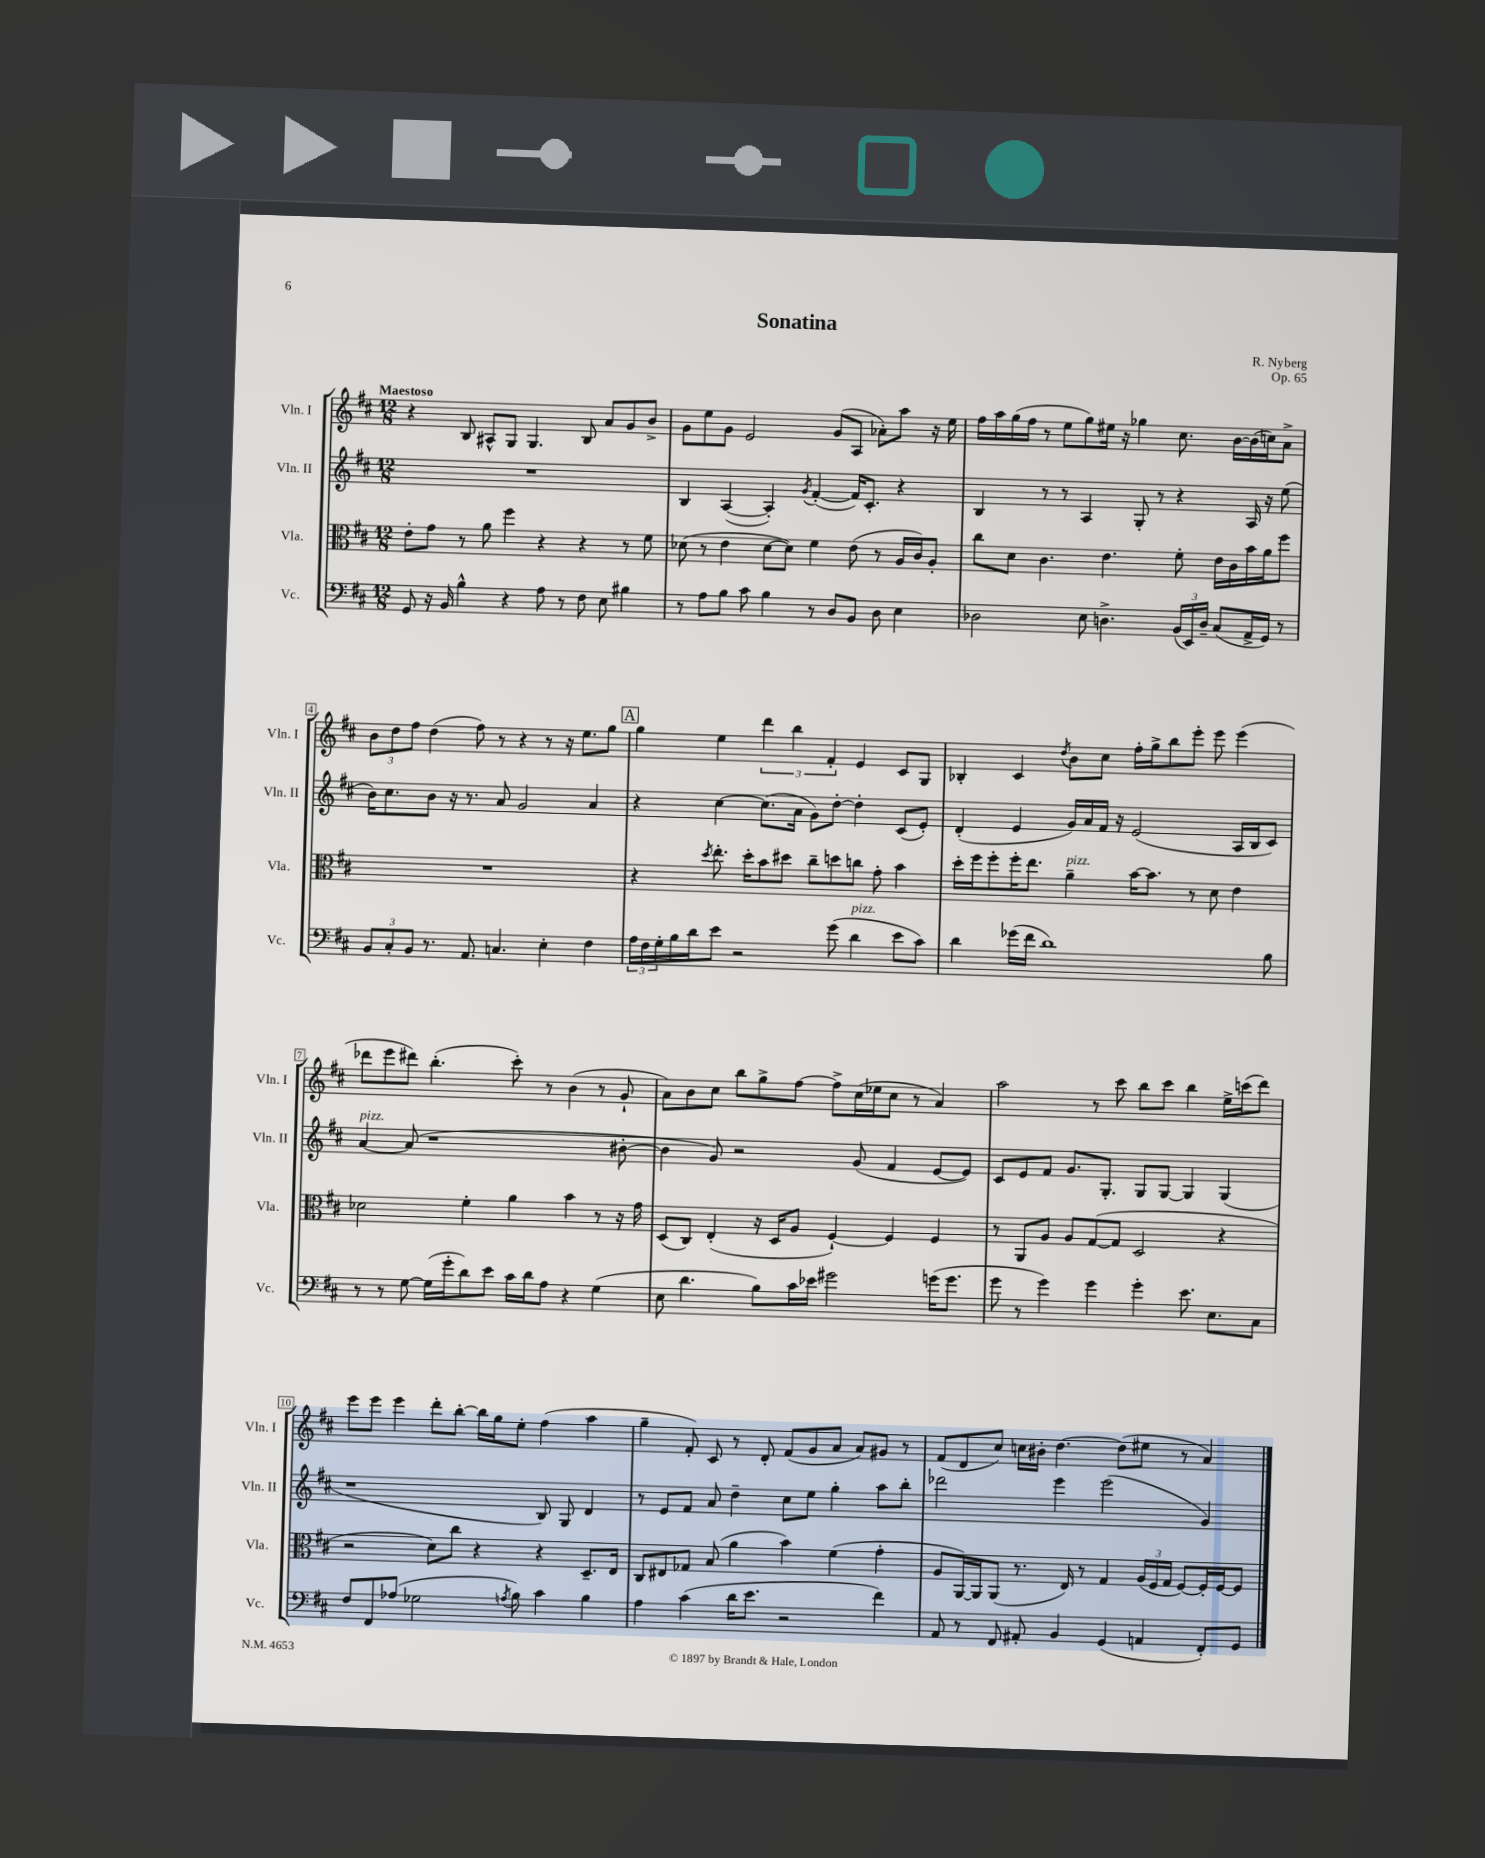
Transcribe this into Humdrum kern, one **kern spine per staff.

**kern	**kern	**kern	**kern
*staff4	*staff3	*staff2	*staff1
*clefF4	*clefC3	*clefG2	*clefG2
*k[f#c#]	*k[f#c#]	*k[f#c#]	*k[f#c#]
*M12/8	*M12/8	*M12/8	*M12/8
8GG	8e'	1.r	4r
16r	8g	.	.
16BB	.	.	.
4B^^	8r	.	8B
.	8a	.	8A#^^
4r	4ff#	.	8G
.	.	.	4.G
8A	4r	.	.
8r	.	.	.
8F#	4r	.	8B
8E	.	.	8a
4B#	8r	.	8g
.	8f#	.	8b^
=	=	=	=
8r	(8d-	4B	8g
8A	8r	.	8ee
8B	4e	([4A	8g
8c#	.	.	2e
4B	[8d-	4A'])	.
.	8d-])	.	.
.	.	8qg	.
8r	4f#	([4f#'	.
8D	.	.	(8g
8BB	(8e	16f#])	8A
.	.	8.c#'	.
8D	8r	.	8a-')
4E	16A	4r	8aa
.	16c#)	.	.
.	8A'	.	16r
.	.	.	16ee
=	=	=	=
2D-	8cc#	4B	16ff#
.	.	.	16aa
.	8d	.	(16gg
.	.	.	16ff#
.	4.c#	8r	8r
.	.	8r	8ee
8E	.	4A	8gg)
4.D^	4.e	.	16ee#
.	.	.	16r
.	.	8G'	4gg-
.	.	8r	.
(24BB	8f#'	4r	8.cc#
24EE)	.	.	.
24D~	.	.	.
(8C#	16e	.	.
.	16c#	.	[16b
16AA^	16b	16A	(16b]
16GG)	16a	16r	16cc)
8r	8ff#	(8ee	8a^
=	=	=	=
12BB	1.r	16b)	12b
.	.	8.cc#	.
12C#'	.	.	12dd
12BB	.	.	12ff#
8.r	.	8b	(4dd
.	.	16r	.
8.AA	.	8.r	.
.	.	.	8ff#)
4.C	.	8a	8r
.	.	2g	4r
4E'	.	.	8r
.	.	.	16r
.	.	.	8.ee
4F#	.	4a	.
.	.	.	8gg
=	=	=	=
24A	4r	4r	4gg
24F#	.	.	.
24G'	.	.	.
16B	.	.	.
16d	.	.	.
.	8qdd	.	.
8e	8.ee'	[4cc#	4ee
2r	.	.	.
.	16dd'	.	.
.	8b	(8.cc#]	6ddd
.	8dd#	.	.
.	.	.	6bb
.	.	16a	.
.	8cc#~	8g)	.
.	.	.	6f#'
(8g	8dd	[8dd'	.
4d	8cc	4dd']	4e
.	8g'	.	.
8e	4b	(8c#	8c#
8c#)	.	8e')	8G
=	=	=	=
4d	16dd'	(4d'	4B-'
.	16ff#	.	.
.	8ff#'	.	.
(16g-	16ff#'	4e	4c#
16f#	8.ee	.	.
1d)	.	.	.
.	.	.	8qdd
.	4a~	16g)	8b
.	.	16a	.
.	.	16f#	8cc#
.	.	16r	.
.	[16b	(2e	16ff#'
.	8.b]	.	16gg^
.	.	.	8bb
.	8r	.	8eee'
.	8d	.	8eee
.	4e	16A	(4eee
.	.	16B	.
8B	.	8c#)	.
=	=	=	=
8r	2d-	[4a	8ddd-
8r	.	.	8eee
[8G	.	(8a]	8ddd#)
(16G]	.	1r	(4.bb'
16g'	.	.	.
8d)	4f#'	.	.
8e	.	.	.
16c#	4a	.	8ccc#')
16d	.	.	.
8A	.	.	8r
4r	4b	.	(4b
(4G	8r	.	8r
.	16r	[8b#'	8g`
.	16g	.	.
=	=	=	=
8E	(8D	4b#]	8a)
4.d	8C#)	.	8b
.	(4E'	8g)	8cc#
.	.	2r	8bb
8B)	16r	.	8gg^
.	16D	.	.
16c#	8A	.	[8ff#
16e-	.	.	.
2g#	[4F#`)	.	8ff#^]
.	.	(8g	(16cc#
.	.	.	16ee-
.	4F#]	4f#	8cc#
.	.	.	8r
(16g	4F#	[8e	4a)
8.g	.	.	.
.	.	8e])	.
=	=	=	=
8g	8r	8c#	2aa
8r	8AA	8e	.
4g)	8A	8f#	.
.	8A	8.g	.
4g	([8G	.	8r
.	.	8.G'	.
.	8G]	.	8ccc#
4g'	2D	8G	8bb
.	.	[8G	8ccc#
8.e	.	4G]	4bb
8.E	.	.	.
.	4r	(4G	16ee^
.	.	.	(16ccc
8C#	.	.	8ddd)
=	=	=	=
8F#	2r	1r	8eee
8FF#	.	.	8eee
(8A-	.	.	4eee
2G-	.	.	.
.	8d)	.	8ddd'
.	8cc#	.	[8bb'
.	4r	.	16bb]
.	.	.	16gg
8qA	.	.	.
8B)	.	.	8ee'
4c#	4r	8B)	(4ff#
.	.	8G	.
4B	8.D~	4d	4aa
.	16E	.	.
=	=	=	=
4A	8C#	8r	4gg~
.	8E#	8e	.
(4c#	8G-	8f#	8f#')
.	(8B	8a	8c#
16d	4a	4dd~	8r
8.e	.	.	.
.	.	.	8d'
2r	4b)	8cc#	(8f#
.	.	8ee	8g
.	(4f#	4gg'	8a
.	.	.	8a)
4f#)	4g'	8aa	8g#
.	.	8bb'	8r
=	=	=	=
8AA	8A	2ddd-	(8f#
8r	[16AA)	.	8d
.	16AA]	.	.
8FF#	(8AA	.	8cc#)
8AA#'	8.r	.	16cc
.	.	.	16b#'
4BB	.	4eee	[4.dd
.	16E)	.	.
.	8r	.	.
(4GG	4G	(2eee	.
.	.	.	(8dd]
4AA	(24A	.	8ee#
.	24F#	.	.
.	24G	.	.
.	[8F#)	.	8r
8FF#')	16F#']	4g)	4a)
.	[16F#	.	.
8GG	8F#]	.	.
==	==	==	==
*-	*-	*-	*-
